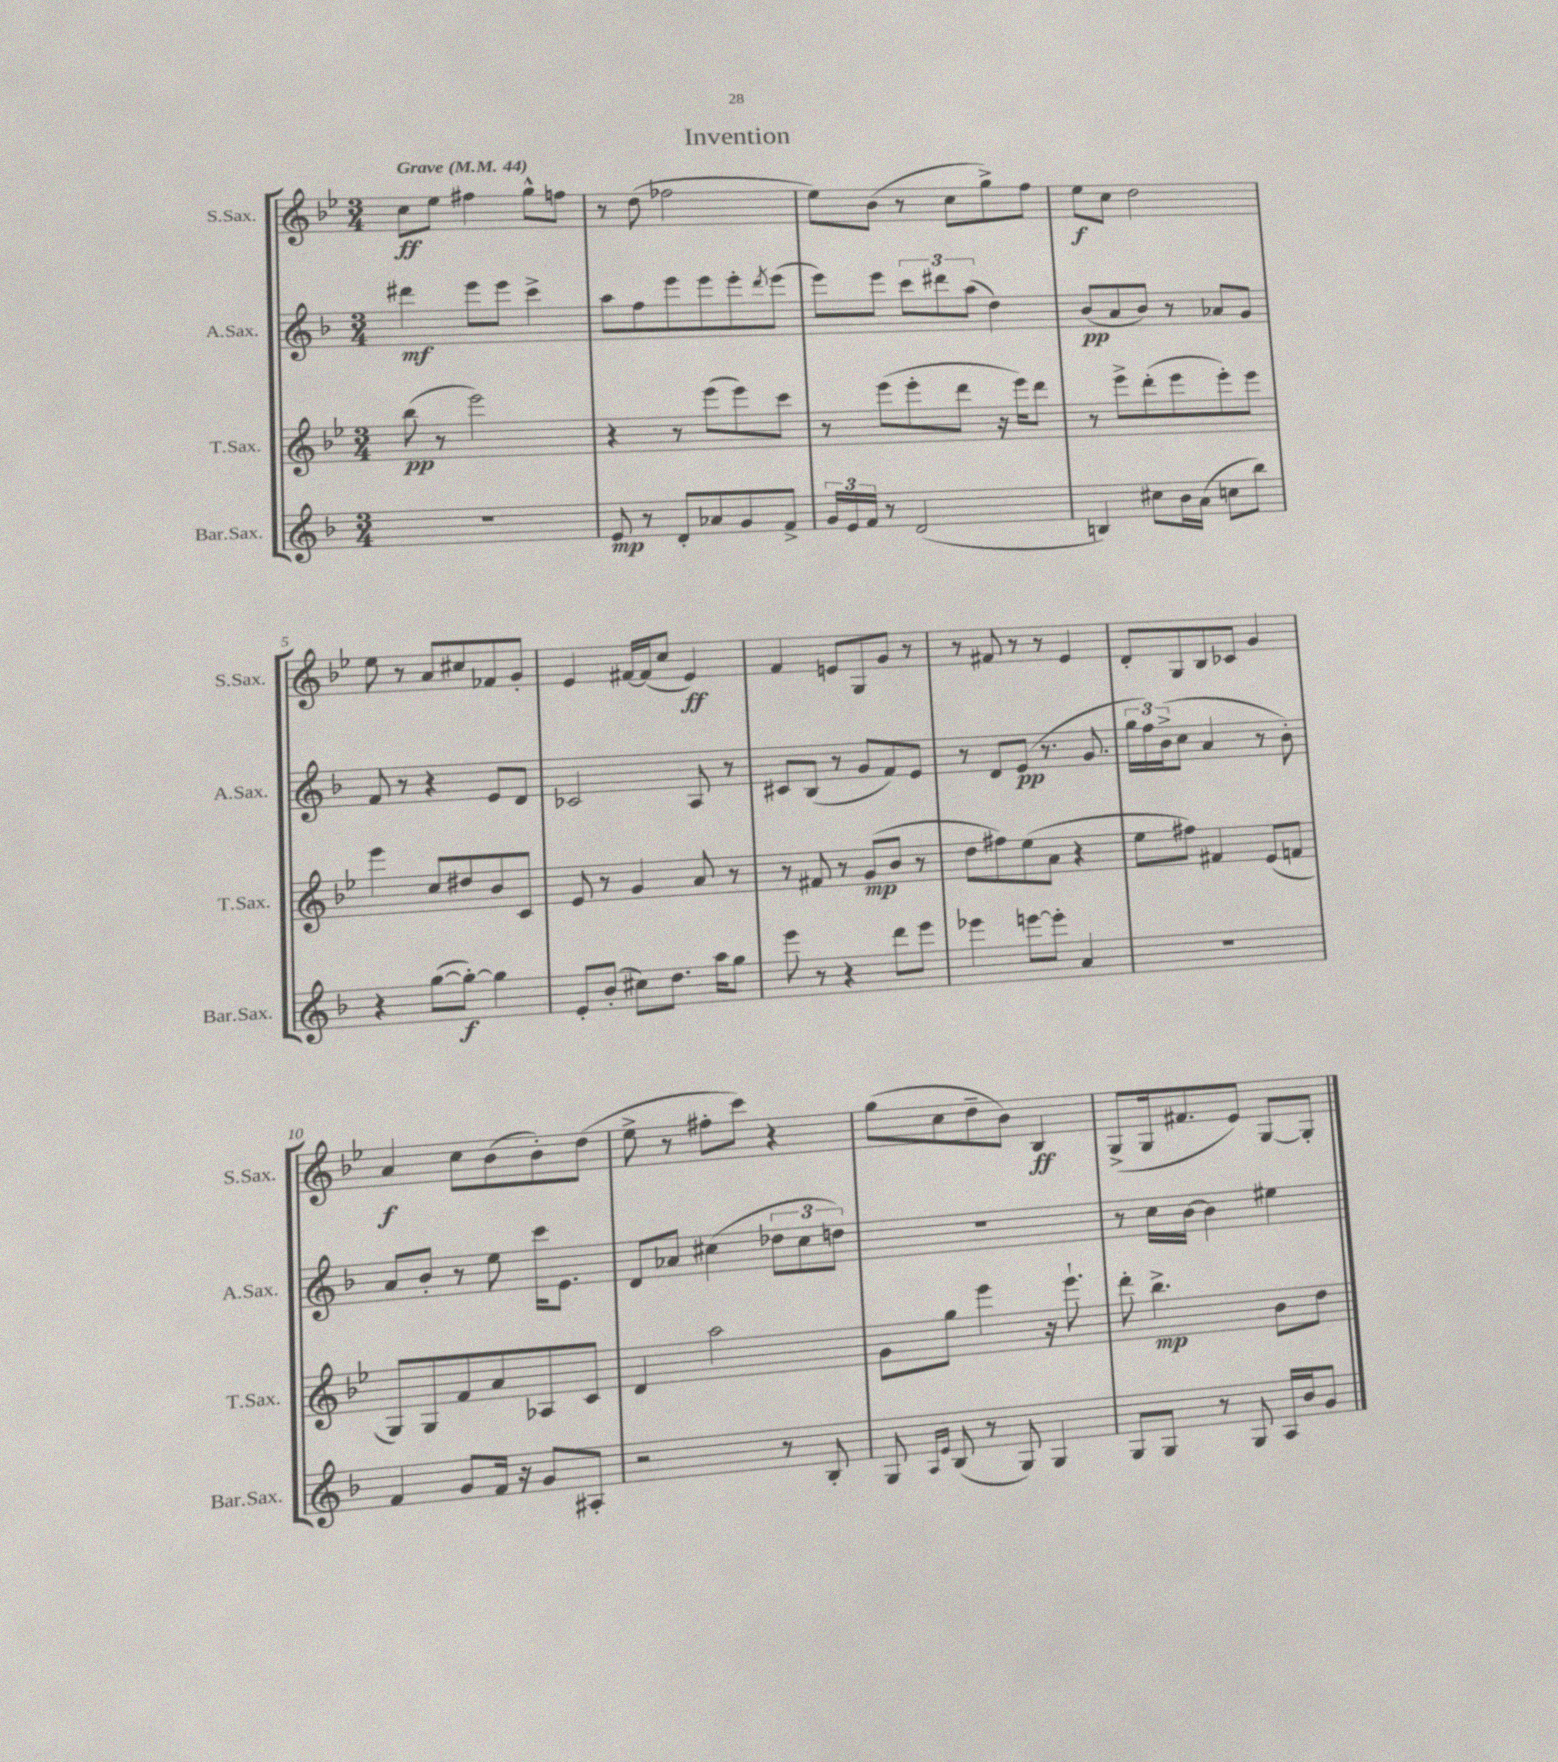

**kern	**kern	**kern	**kern
*staff4	*staff3	*staff2	*staff1
*clefG2	*clefG2	*clefG2	*clefG2
*k[b-]	*k[b-e-]	*k[b-]	*k[b-e-]
*M3/4	*M3/4	*M3/4	*M3/4
*MM44	*MM44	*MM44	*MM44
2.r	(8bb-	4ddd#	8cc
.	8r	.	8ee-
.	2eee-)	8eee	4ff#
.	.	8eee	.
.	.	4ccc^	8gg^^
.	.	.	8ff
=	=	=	=
8e	4r	8aa	8r
8r	.	8ff	(8dd
8d'	8r	8eee	2ff-
8a-	(8eee-	8eee	.
8g	8eee-)	8eee'	.
.	.	8qddd	.
8f^	8ccc	(8eee	.
=	=	=	=
24g	8r	8eee)	8ee-)
24e	.	.	.
24f	.	.	.
8r	(8eee-	8eee	(8b-
(2d	8eee-'	12ccc	8r
.	.	12ddd#	.
.	8ddd	.	8cc
.	.	(12aa	.
.	16r	4dd)	8gg^)
.	16eee-)	.	.
.	8ddd	.	8ff
=	=	=	=
4B)	8r	(8b-	8ee-
.	8eee-^	8a	8cc
8cc#	(8ddd'	8b-)	2dd
16b-	8eee-	8r	.
(16a	.	.	.
8cc	8eee-')	8a-	.
8bb-)	8eee-	8g	.
=	=	=	=
4r	4eee-	8f	8ee-
.	.	8r	8r
([8gg	8cc	4r	8a
8gg'_)	8dd#	.	8cc#
4gg]	8b-	8e	8f-
.	8c	8d	8g'
=	=	=	=
8e'	8e-	2c-	4e-
(8b-'	8r	.	.
8cc#)	4g	.	[16f#
.	.	.	(16f#]
8.dd	.	.	8cc
.	8a	8A	4e-)
16aa	.	.	.
8gg	8r	8r	.
=	=	=	=
8eee	8r	8c#	4f
8r	8f#	(8B-	.
4r	8r	8r	8e
.	(8g	8g	8G
8ddd	8b-	8f)	8g
8eee	8r	8e	8r
=	=	=	=
4eee-	8dd	8r	8r
.	8ff#)	8d	8f#
[8eee	(8ee-	(8e	8r
8eee']	8a	8.r	8r
4a	4r	.	4e-
.	.	8.g	.
=	=	=	=
2.r	8ee-	24gg	8d'
.	.	24ff)	.
.	.	(24b-^	.
.	8ff#)	8cc	8G
.	4f#	4a	8B-
.	.	.	8c-
.	(8e-	8r	4g
.	8f	8b-')	.
=	=	=	=
4f	8G)	8a	4a
.	8G	8b-'	.
8g	8f	8r	8cc
16f	8a	8ee	(8b-
16r	.	.	.
8g	8A-	16ccc	8b-')
.	.	8.e	.
8A#'	8c	.	(8dd
=	=	=	=
2r	4d	8d	8ee-^
.	.	8a-	8r
.	2aa	(4cc#	8ff#'
.	.	.	8ccc)
8r	.	12dd-	4r
.	.	12cc#	.
8B-'	.	.	.
.	.	12dd)	.
=	=	=	=
8G	8g	2.r	(8gg
16qqA	.	.	.
16qqe	.	.	.
(8B-	8gg	.	8cc
8r	4eee-	.	8dd~
8G)	.	.	8b-)
4G	16r	.	4B-
.	8.eee-`	.	.
=	=	=	=
8G	8ddd'	8r	(8G^
8G	4.bb-^	16cc	16G
.	.	[16b-	8.f#
8r	.	4b-]	.
8G	.	.	8e-)
16A	8b-	4ee#	[8G
16b-	.	.	.
8g	8dd	.	8G']
==	==	==	==
*-	*-	*-	*-
